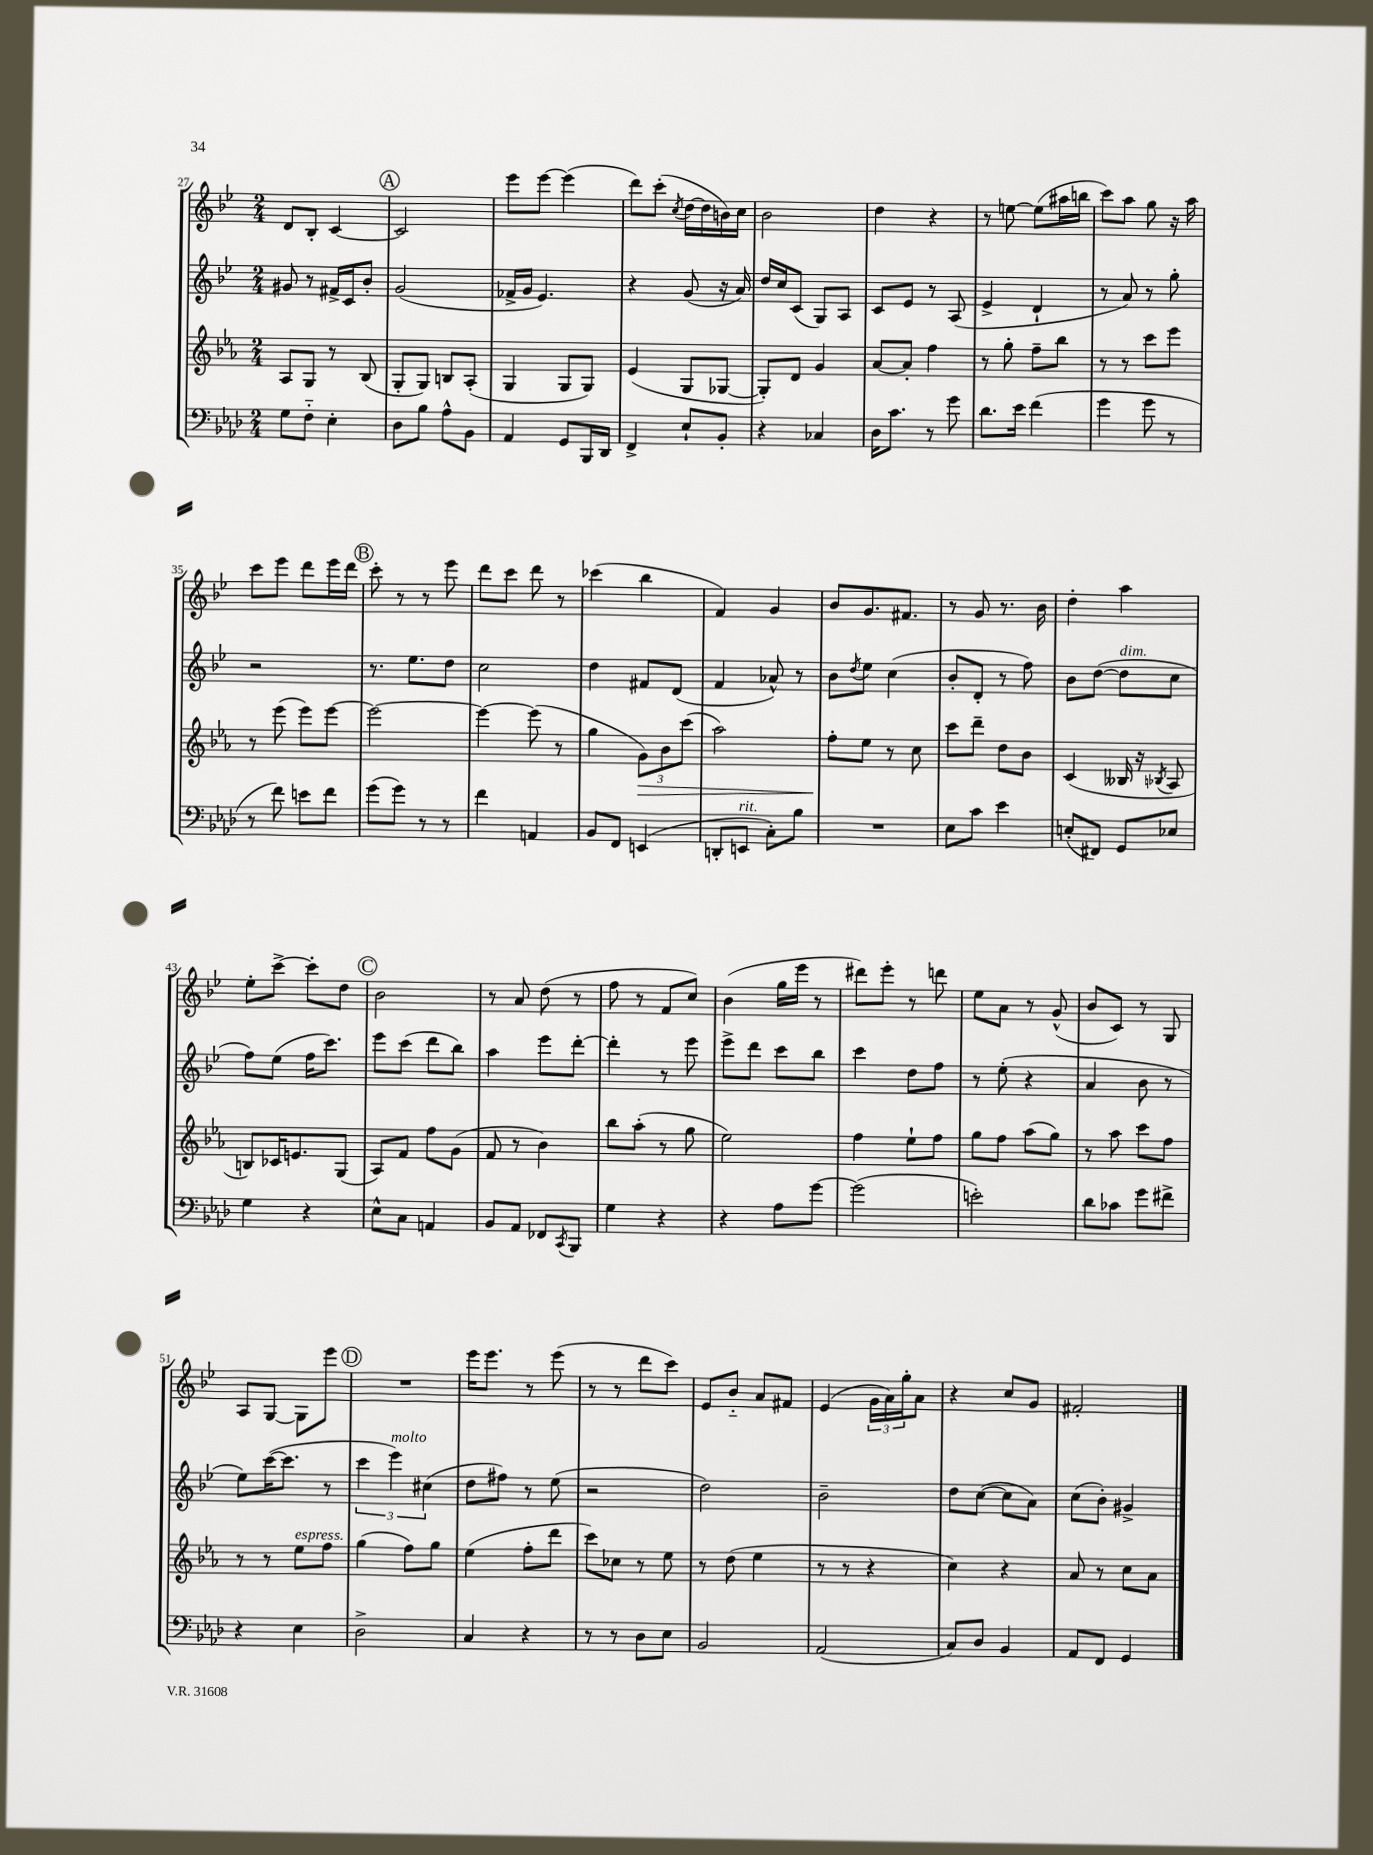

**kern	**kern	**dynam	**kern	**kern
*part4	*part3	*part3	*part2	*part1
*staff4	*staff3	*staff3	*staff2	*staff1
*clefF4	*clefG2	*	*clefG2	*clefG2
*k[b-e-a-d-]	*k[b-e-a-]	*	*k[b-e-]	*k[b-e-]
*M2/4	*M2/4	*	*M2/4	*M2/4
=27	=27	=27	=27	=27
8G\L	8A-/L	.	8g#X/	8d/L
8F\J	8G/J	.	8r	8B-'/J
4E-'\	8r	.	16f#X^/LL	[4c/
.	.	.	16c/J	.
.	(8B-/	.	8b-'/J	.
!!LO:REH:place=s1:t=A
=28	=28	=28	=28	=28
8D-\L	8G'/L	.	(2g/	2c/]
8B-\J	8G/J)	.	.	.
8A-^^\L	8Bn/L	.	.	.
8BB-\J	(8A-'/J	.	.	.
=29	=29	=29	=29	=29
4AA-/	4G/	.	16f-X^/LL	8eee-\L
.	.	.	16g/JJ	.
.	.	.	4.e-/)	[8eee-\J
8GG/L	8G/L	.	.	(4eee-\]
16BBB-/L	8G/J)	.	.	.
16DD-/JJ	.	.	.	.
=30	=30	=30	=30	=30
4FF^/	(4e-/	.	4r	8ddd\L)
.	.	.	.	(8ccc'\J
.	.	.	.	8qcc/
8E-`/L	8G/L	.	(8g/	[16dd\LL
.	.	.	.	16dd\]
8BB-'/J	[8G-X/J	.	16r	16bn\)
.	.	.	16a/)	16cc\JJ
=31	=31	=31	=31	=31
4r	8G-'/L])	.	16dd/LL	2b-\
.	.	.	16cc/J	.
.	8d/J	.	(8c/J	.
4C-X/	4g/	.	8G/L)	.
.	.	.	8A/J	.
=32	=32	=32	=32	=32
16D-\KL	[8a-/L	.	8c/L	4dd\
8.c\J	.	.	.	.
.	8a-'/J]	.	8e-/J	.
8r	4ff\	.	8r	4r
8g\	.	.	(8A/	.
=33	=33	=33	=33	=33
8.d-\L	8r	.	4e-^/	8r
.	8gg'\	.	.	[8een\
16e-\Jk	.	.	.	.
(4f\	8ff~\L	.	4d`/	(8ee\L]
.	8bb-\J	.	.	16aa#X\L
.	.	.	.	16bbn\JJ
=34	=34	=34	=34	=34
4g\	8r	.	8r	8ccc\L)
.	8r	.	8a/)	8aa\J
8g\	8ccc\L	.	8r	8gg\
8r	8eee-\J	.	8gg'\	16r
.	.	.	.	16aa\
!!LO:LB:g=z
=35	=35	=35	=35	=35
8r	8r	.	2r	8ccc\L
8f\)	(8eee-\	.	.	8eee-\J
8en\L	8eee-\L)	.	.	8ddd\L
8f\J	[8eee-\J	.	.	16eee-\L
.	.	.	.	16ddd\JJ
!!LO:REH:place=s1:t=B
=36	=36	=36	=36	=36
(8g\L	2eee-\_	.	8.r	8ccc'\
8g\J)	.	.	.	8r
.	.	.	8.ee-\L	.
8r	.	.	.	8r
8r	.	.	8dd\J	8eee-\
=37	=37	=37	=37	=37
4f\	4eee-\_	.	2cc\	8ddd\L
.	.	.	.	8ccc\J
4AAn/	(8eee-\]	.	.	8ddd\
.	8r	.	.	8r
=38	=38	=38	=38	=38
8BB-/L	4gg\	.	4dd\	(4ccc-X\
8FF/J	.	.	.	.
!	!	!LO:HP:b	!	!
(4EEn/	12g\L)	>	8f#X/L	4bb-\
.	12b-\	.	.	.
.	.	.	(8d/J	.
.	(12ccc\J	.	.	.
=39	=39	=39	=39	=39
8DDn'/L	2aa-\)	.	4f/	4f/)
!LO:TX:a:i:t=rit.	!	!	!	!
8EEn/J	.	.	.	.
8C'\L)	.	.	8a-X^^/)	4g/
8B-\J	.	.	8r	.
=40	=40	=40	=40	=40
2r	8ff'\L	.	8b-\L	8b-/L
.	.	.	8qdd/	.
.	8ee-\J	]	8ee-\J	8.g/
.	8r	.	(4cc\	.
.	.	.	.	8.f#X/J
.	8cc\	.	.	.
=41	=41	=41	=41	=41
8E-\L	8ccc\L	.	8b-'/L	8r
8c\J	8ddd~\J	.	8d'/J	8g/
4e-\	8dd\L	.	8r	8.r
.	8b-\J	.	8ff\)	.
.	.	.	.	16b-\
=42	=42	=42	=42	=42
(8En'/L	(4c/	.	8b-\L	4dd'\
8FF#X/J)	.	.	([8dd\J	.
!	!	!	!LO:TX:a:i:t=dim.	!
8GG/L	16B--X/	.	8dd\L]	4aa\
.	16r	.	.	.
.	8qB-X/	.	.	.
8E-X/J	8A-/	.	8cc\J	.
!!LO:LB:g=z
=43	=43	=43	=43	=43
4G\	8Bn/L)	.	8ff\L)	8ee-'\L
.	16c-X/K	.	(8ee-\J	[8ccc^\J
.	8.en/	.	.	.
4r	.	.	16ff\KL	8ccc'\L]
.	.	.	8.ccc\J)	.
.	(8G/J	.	.	8dd\J
!!LO:REH:place=s1:t=C
=44	=44	=44	=44	=44
8E-^^\L	8A-/L)	.	8eee-\L	2b-\
8C\J	8f/J	.	(8ccc\J	.
4AAn/	8ff\L	.	8ddd\L	.
.	(8g\J	.	8bb-\J)	.
=45	=45	=45	=45	=45
8BB-/L	8f/	.	4aa\	8r
8AA-/J	8r	.	.	8a/
8FF-X/L	4b-\)	.	8eee-\L	(8dd\
8qCC/	.	.	.	.
8BBB-/J	.	.	[8ddd'\J	8r
=46	=46	=46	=46	=46
4G\	8bb-\L	.	4ddd'\]	8ff\
.	(8aa-'\J	.	.	8r
4r	8r	.	8r	8f/L
.	8gg\	.	8eee-\	8cc/J)
=47	=47	=47	=47	=47
4r	2ee-\)	.	8eee-^\L	(4b-\
.	.	.	8ddd\J	.
8A-\L	.	.	8ccc\L	16gg\LL
.	.	.	.	16eee-\JJ
[8g\J	.	.	8bb-\J	8r
=48	=48	=48	=48	=48
(2g\]	4ff\	.	4ccc\	8ddd#X\L)
.	.	.	.	8eee-'\J
.	8ee-`\L	.	8dd\L	8r
.	8ff\J	.	8ff\J	8dddn\
=49	=49	=49	=49	=49
2en'\)	8gg\L	.	8r	8ee-\L
.	8ff\J	.	(8ee-'\	8a\J
.	(8aa-\L	.	4r	8r
.	8gg\J)	.	.	(8g^^/
=50	=50	=50	=50	=50
8d-\L	8r	.	4a/	8b-/L
8c-X\J	8aa-\	.	.	8c/J)
8g\L	8ccc\L	.	8b-\	8r
8f#X^\J	8ff\J	.	8r	8G/
!!LO:LB:g=z
=51	=51	=51	=51	=51
4r	8r	.	8ee-\L)	8A/L
.	8r	.	([16ccc\K	[8G/J
.	.	.	8.ccc\J]	.
!	!LO:TX:a:i:t=espress.	!	!	!
4E-\	8ee-\L	.	.	8G\L]
.	8ff\J	.	8r	8eee-\J
!!LO:REH:place=s1:t=D
=52	=52	=52	=52	=52
2D-^\	(4gg\	.	6ccc\	2r
!	!	!	!LO:TX:a:i:t=molto	!
.	.	.	6eee-\)	.
.	8ff\L)	.	.	.
.	.	.	(6cc#X\	.
.	8gg\J	.	.	.
=53	=53	=53	=53	=53
4C/	(4ee-\	.	8dd\L	16eee-\KL
.	.	.	.	8.eee-\J
.	.	.	8ff#X\J)	.
4r	8ff'\L	.	8r	8r
.	8ddd\J	.	(8ee-\	(8eee-\
=54	=54	=54	=54	=54
8r	8ccc\L)	.	2r	8r
8r	8cc-X\J	.	.	8r
8D-\L	8r	.	.	8ddd\L
8E-\J	8ee-\	.	.	8ccc\J)
=55	=55	=55	=55	=55
2BB-/	8r	.	2dd\)	8e-/L
.	(8dd\	.	.	8b-/J
.	4ee-\	.	.	8a/L
.	.	.	.	8f#X/J
=56	=56	=56	=56	=56
(2AA-/	8r	.	2b-~\	(4e-/
.	8r	.	.	.
.	4r	.	.	24g\LL
.	.	.	.	24a\)
.	.	.	.	24gg'\J
.	.	.	.	8a\J
=57	=57	=57	=57	=57
8C/L)	4cc\)	.	8dd\L	4r
8D-/J	.	.	([8cc\J	.
4BB-/	4r	.	8cc\L]	8cc/L
.	.	.	8a\J)	8g/J
=58	=58	=58	=58	=58
8AA-/L	8a-/	.	(8cc\L	2f#X'/
8FF/J	8r	.	8b-'\J)	.
4GG/	8cc\L	.	4g#X^/	.
.	8a-\J	.	.	.
==	==	==	==	==
*-	*-	*-	*-	*-
